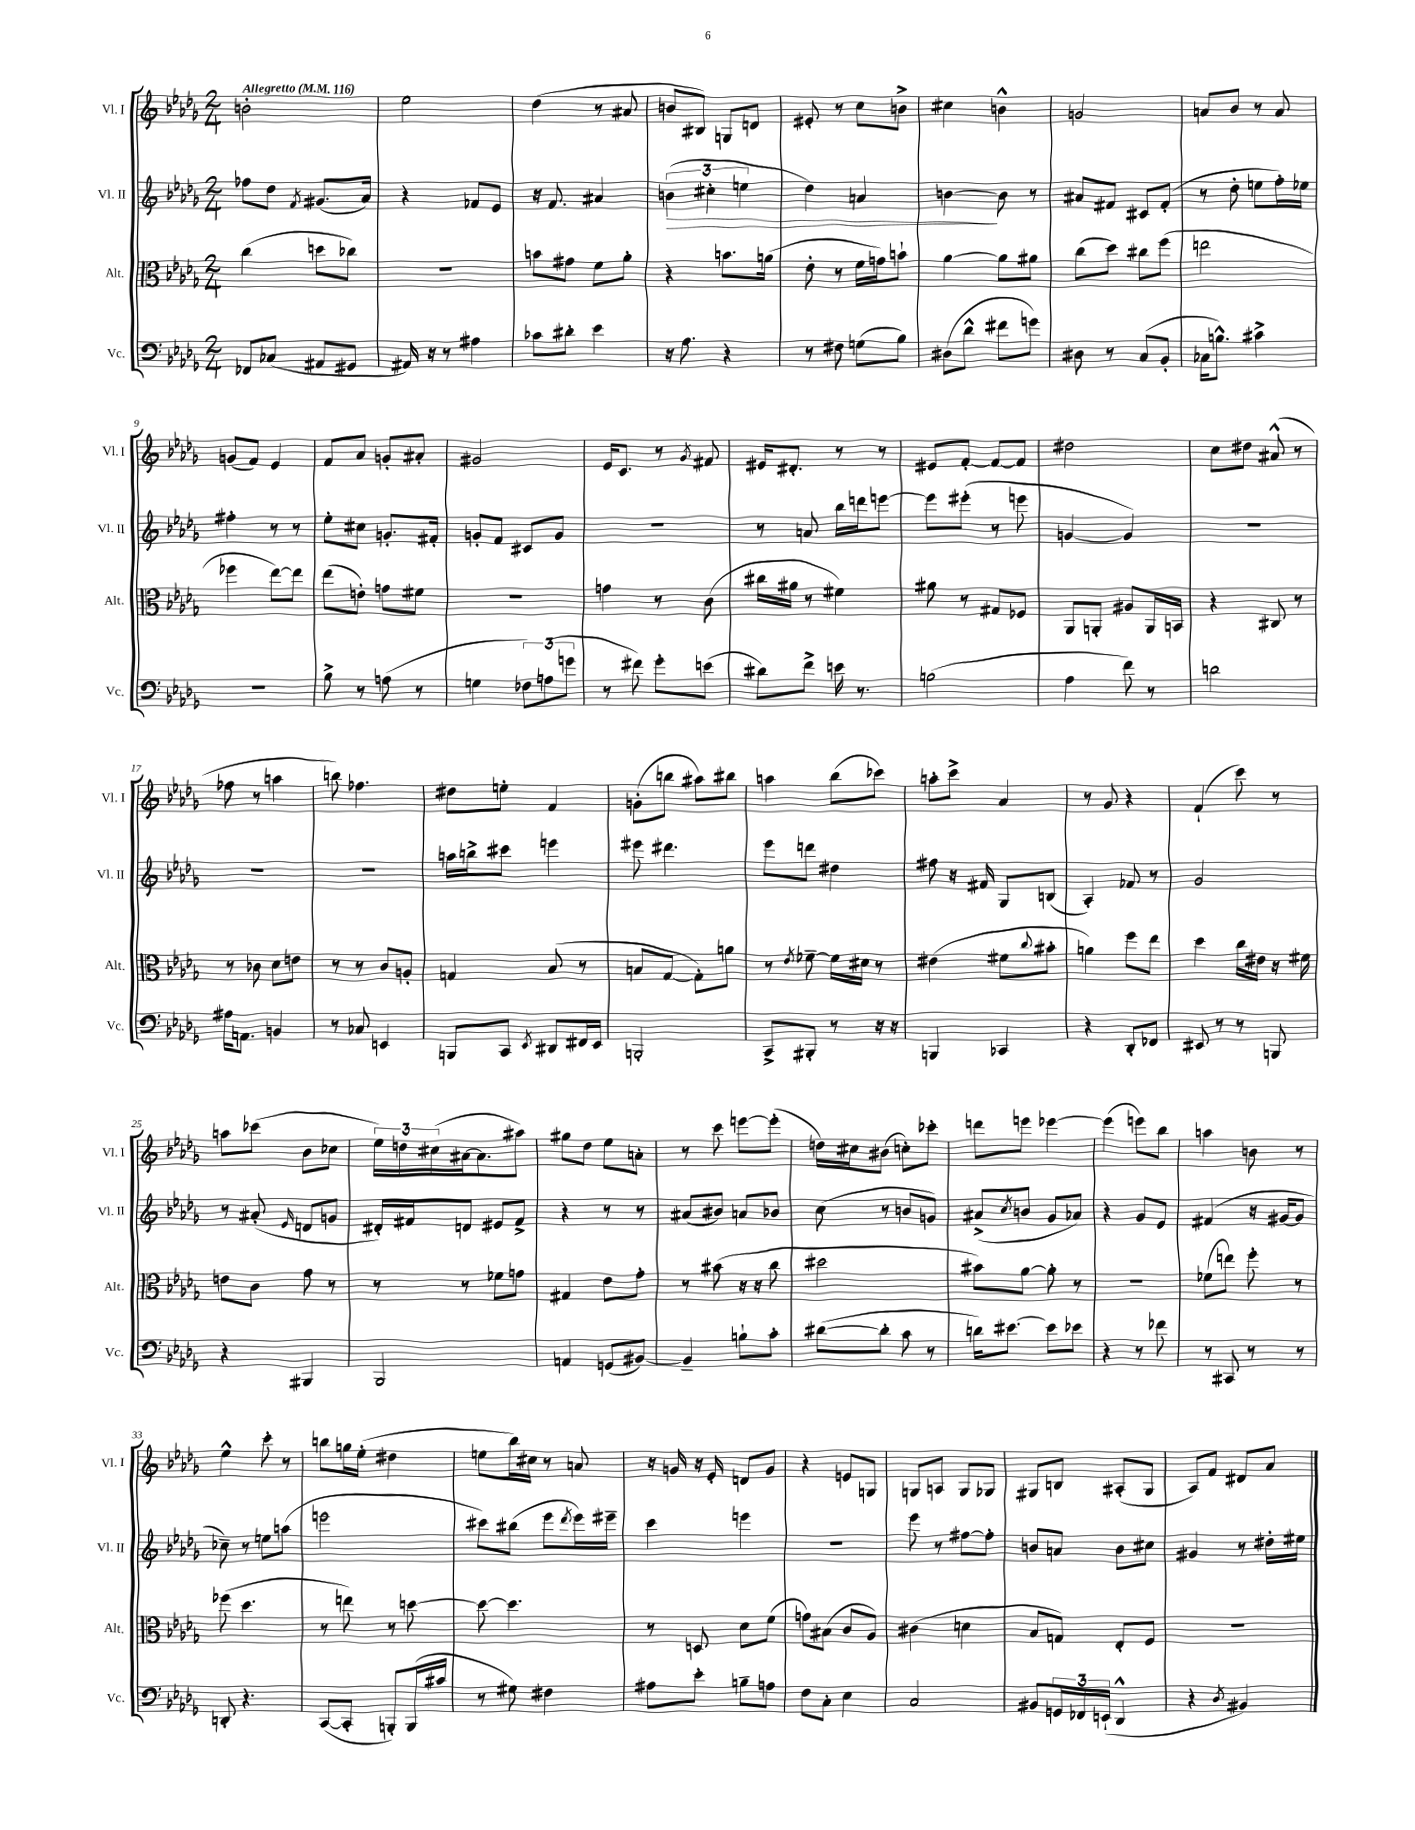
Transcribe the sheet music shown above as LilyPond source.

<<
\new StaffGroup <<
\new Staff = "s0" \with { instrumentName = "Vl. I" shortInstrumentName = "Vl. I" } {
    \clef treble \key des \major \numericTimeSignature \time 2/4 \tempo "Allegretto" 4 = 116
    b'2-. |
    ees''2 |
    des''4( r8 ais'8 |
    b'8 bis8) g8 d'8 |
    eis'8-. r8 c''8 b'8-> |
    cis''4 b'4-^ |
    g'2 |
    a'8 bes'8 r8 a'8 |
    g'8( f'8) ees'4 |
    f'8 aes'8 g'8-. ais'8-. |
    gis'2 |
    ees'16 c'8. r8 \acciaccatura { ges'8 } fis'8 |
    eis'16 dis'8.-. r8 r8 |
    eis'8 f'8~-. f'8~ f'8 |
    dis''2 |
    c''8 dis''8 ais'8-^( r8 |
    fes''8 r8 a''4 |
    b''8) fes''4. |
    dis''8 e''8-. f'4 |
    g'8-.( b''8 ais''8) bis''8 |
    a''4 bes''8( ces'''8) |
    a''8-. c'''8-> aes'4 |
    r8 ges'8 r4 |
    f'4-!( c'''8) r8 |
    a''8 ces'''8( bes'8 ces''8 |
    \tuplet 3/2 { ees''16) d''16 cis''16( } ais'16~ ais'8. ais''8) |
    gis''8 des''8 ees''8 a'8-. |
    r8 c'''8 e'''8~ e'''8-.( |
    d''16) cis''16 bis'8( c''8-.) ces'''8-. |
    d'''8 e'''8 ees'''4~ |
    ees'''4( e'''8) bes''8 |
    a''4 b'8 r8 |
    ees''4-^ c'''8-. r8 |
    b''8 g''16 ees''16-.( dis''4 |
    e''8 bes''16) cis''16 r8 a'8 |
    r16 g'16 r16 ees'16-. d'8 g'8 |
    r4 e'8 g8 |
    g8 a8 g8 ges8 |
    gis8 b8 ais8-.( gis8 |
    aes8) f'8 dis'8 aes'8 \bar "|." |
}
\new Staff = "s1" \with { instrumentName = "Vl. II" shortInstrumentName = "Vl. II" } {
    \clef treble \key des \major \numericTimeSignature \time 2/4
    fes''8 des''8 \acciaccatura { f'8 } gis'8.( aes'16) |
    r4 fes'8 ees'8 |
    r16 f'8. ais'4 |
    \tuplet 3/2 { b'4\>( cis''4-. e''4 } |
    des''4) a'4 |
    b'4~\! b'8 r8 |
    ais'8 fis'8 cis'8 fis'8-.( |
    r8 des''8-. e''8 f''16-.) ees''16 |
    fis''4-. r8 r8 |
    ees''8-. cis''8 g'8.-. fis'16-. |
    g'8-. f'8 cis'8 g'8 |
    R2 |
    r8 a'8 bes''16 d'''16 e'''8~ |
    e'''8 eis'''8-.( r8 e'''8 |
    g'4~ g'4) |
    R2 |
    R2 |
    R2 |
    a''16 b''16-> cis'''8 e'''4 |
    eis'''8 dis'''4. |
    ees'''8 d'''8 dis''4 |
    fis''8 r16 fis'16 ges8 b8( |
    aes4-.) fes'8 r8 |
    ges'2 |
    r8 ais'8-.( \grace { ees'16 } d'8 g'8 |
    dis'16-.) fis'16 d'8 eis'8 fis'8-> |
    r4 r8 r8 |
    ais'8( bis'8) a'8 bes'8 |
    c''8( r8 b'8 g'8) |
    ais'8->( \acciaccatura { c''8 } b'8 ges'8 aes'8) |
    r4 ges'8 ees'8 |
    fis'4( r16 gis'16~ gis'8 |
    ces''8--) r8 e''8 a''8( |
    e'''2 |
    cis'''8) bis''8( ees'''8 \acciaccatura { des'''8 } ees'''16) eis'''16-- |
    c'''4 e'''4 |
    R2 |
    ees'''8 r8 fis''8~ fis''8-. |
    b'8 a'8 b'8 cis''8 |
    gis'4 r8 dis''16-. eis''16 \bar "|." |
}
\new Staff = "s2" \with { instrumentName = "Alt." shortInstrumentName = "Alt." } {
    \clef alto \key des \major \numericTimeSignature \time 2/4
    c''4( d''8 ces''8) |
    r2 |
    b'8 gis'8 f'8 aes'8-. |
    r4 b'8. a'16( |
    ees'8-. r8 f'16 g'16) b'8-! |
    aes'4~ aes'8 ais'8 |
    c''8( des''8) cis''8 f''8( |
    e''2 |
    fes''4 ees''8~) ees''8 |
    ees''8( e'8-.) g'8 fis'8 |
    R2 |
    g'4 r8 c'8( |
    cis''16 ais'16 r8 fis'4) |
    ais'8 r8 gis8 fes8 |
    aes,8 a,8-. ais8 a,16 b,16 |
    r4 cis8 r8 |
    r8 ces'8 des'8 e'8 |
    r8 r8 c'8 a8-. |
    g4 bes8( r8 |
    b8 ges8~ ges8-.) a'8 |
    r8 \acciaccatura { ees'8 } fes'8~-- fes'16 dis'16 r8 |
    eis'4( fis'8 \appoggiatura { c''8 } bis'8-. |
    a'4) f''8 ees''8 |
    des''4 c''16 eis'16 r16 fis'16 |
    e'8 c'8 ges'8 r8 |
    r8 r8 fes'8 g'8 |
    gis4 ees'8 ges'8-. |
    r8 bis'8( r16 r16 c''8 |
    dis''2 |
    bis'8) aes'8~ aes'8-. r8 |
    r2 |
    fes'8( e''8) f''8-. r8 |
    fes''8( des''4. |
    r8 e''8) r8 d''8~ |
    d''8~ d''4. |
    r8 d8 des'8 f'8( |
    g'8) bis8( c'8 aes8) |
    cis'4( d'4 |
    bes8 g8) ees8-. f8 |
    r2 \bar "|." |
}
\new Staff = "s3" \with { instrumentName = "Vc." shortInstrumentName = "Vc." } {
    \clef bass \key des \major \numericTimeSignature \time 2/4
    fes,8 ces8( ais,8 gis,8 |
    ais,16) r16 r8 ais4 |
    ces'8 dis'8-. ees'4 |
    r16 aes8. r4 |
    r8 fis8 g8( bes8) |
    dis8( des'8-^ fis'8 g'8) |
    dis8 r8 c8( bes,8-. |
    ces16 b8.-^) cis'4-> |
    R2 |
    bes8-> r8 a8( r8 |
    g4 \tuplet 3/2 { fes8) a8( g'8 } |
    r8 fis'8) ges'8-. e'8( |
    dis'8) f'8-> e'16 r8. |
    b2( |
    aes4 f'8) r8 |
    d'2 |
    ais16 a,8. b,4 |
    r8 ces8 e,4 |
    b,,8 c,8 \acciaccatura { ees,8 } dis,8 fis,16 ees,16 |
    b,,2-. |
    c,8-> bis,,8-. r8 r16 r16 |
    b,,4 ces,4 |
    r4 des,8-. fes,8 |
    eis,8 r8 r8 b,,8 |
    r4 bis,,4 |
    bes,,2 |
    a,4 g,8( bis,8~) |
    bis,4-- b8-! c'8-. |
    dis'8~( dis'8-. c'8 r8 |
    d'16) eis'8.~ eis'8 ees'8 |
    r4 r8 fes'8 |
    r8 cis,8 r8 r8 |
    d,8-. r4. |
    c,8~( c,8-. b,,8-.) b,,16( cis'16 |
    r8 gis8) fis4 |
    ais8 ees'8-. b8-- a8 |
    f8 c8-. ees4 |
    c2 |
    bis,8 \tuplet 3/2 { g,16 fes,16 e,16-!( } des,4-^ |
    r4 \acciaccatura { des8 } bis,4) \bar "|." |
}
>>
>>
